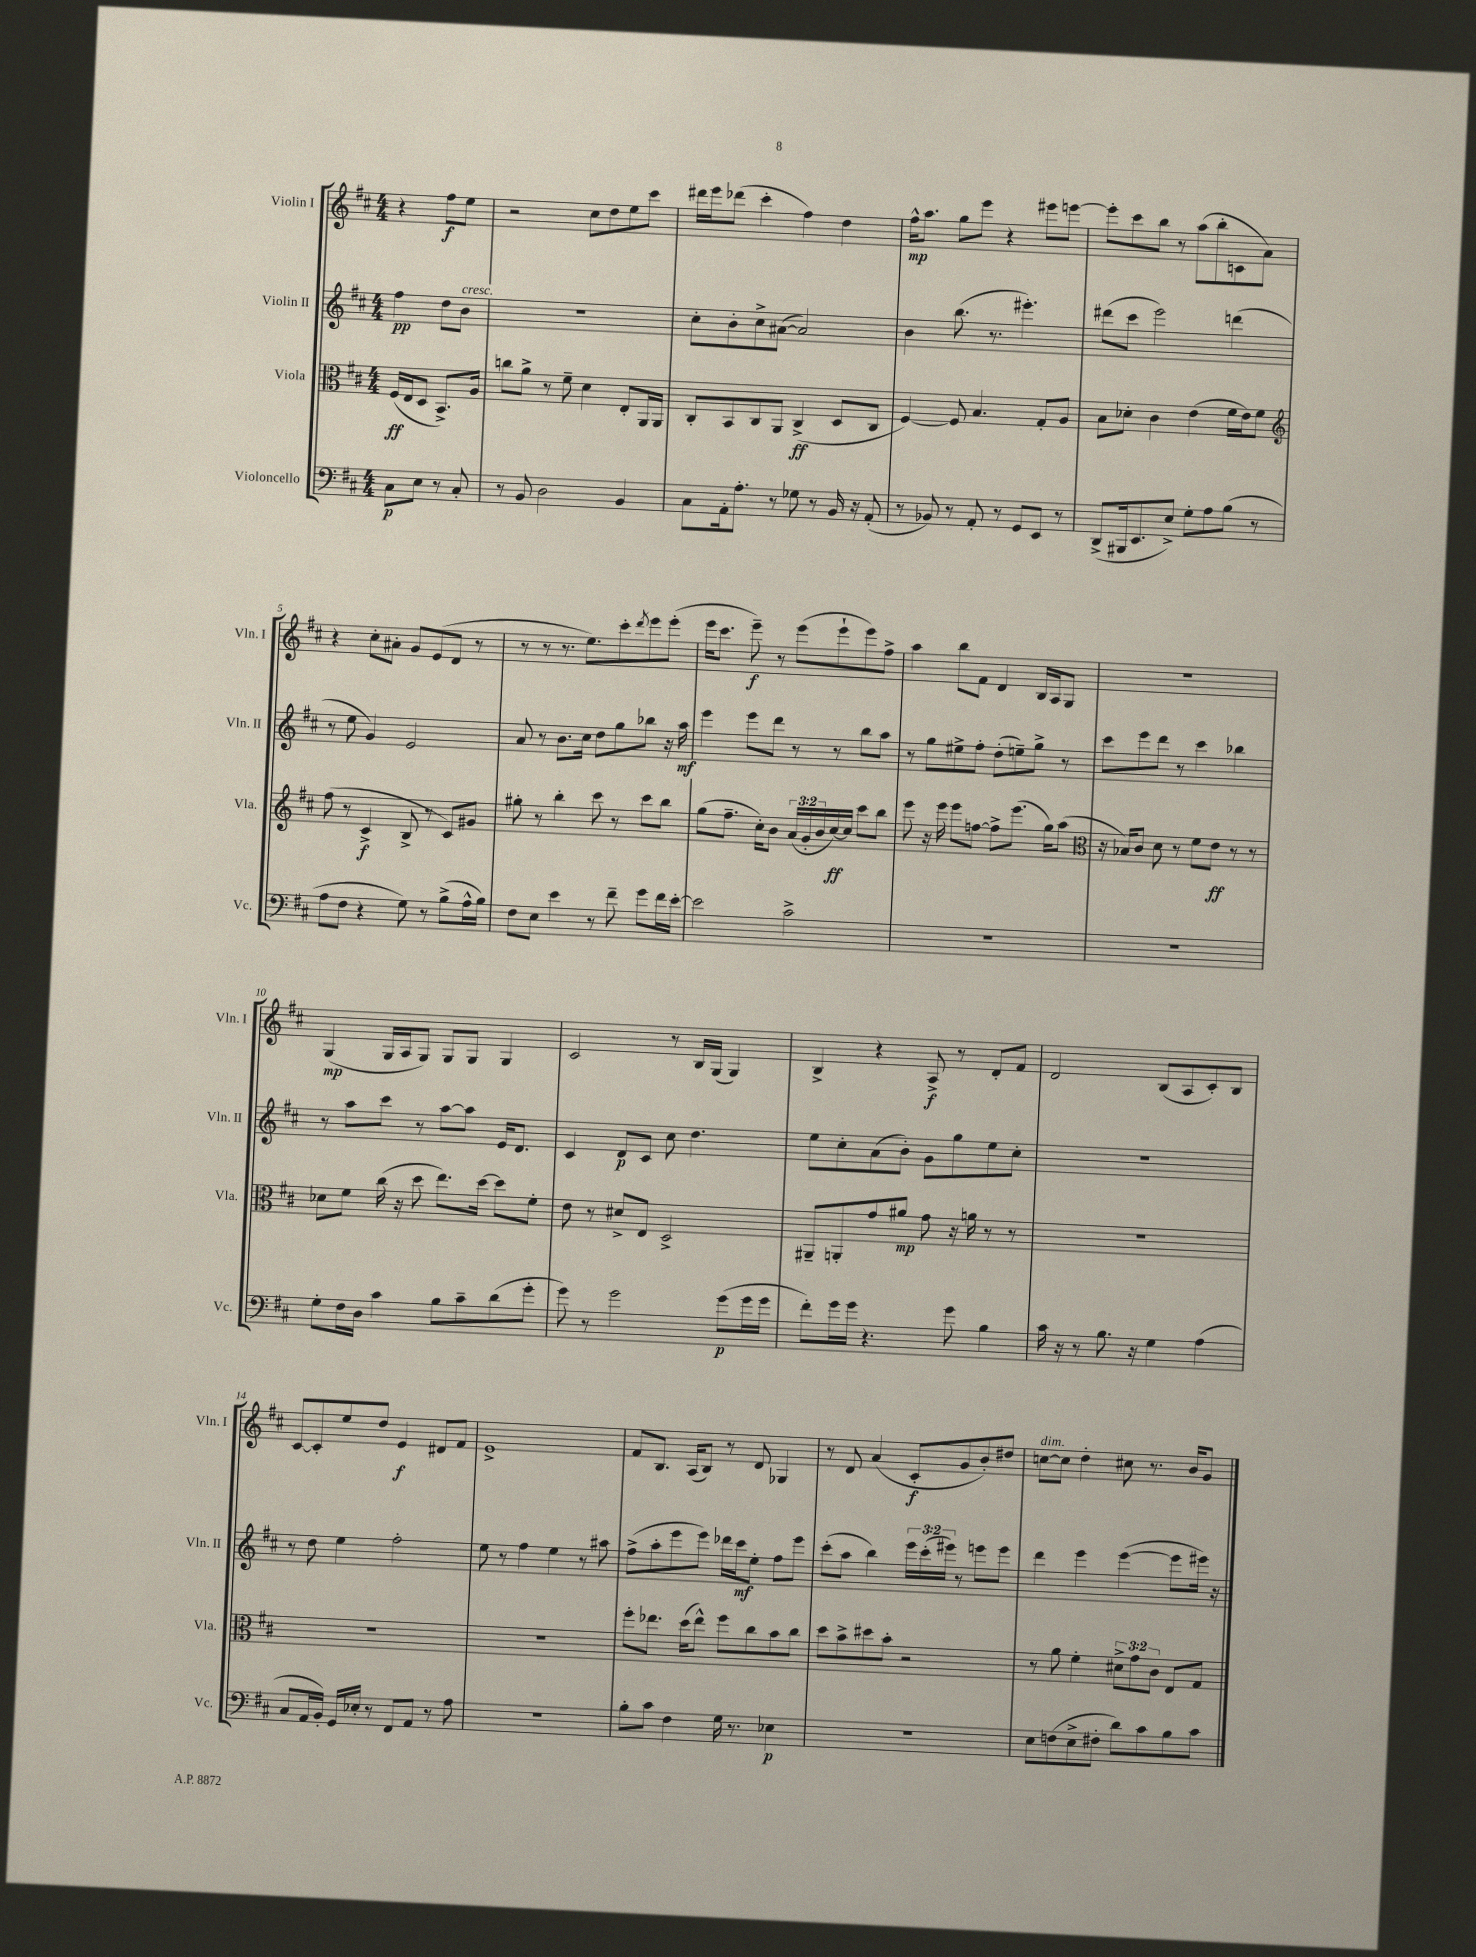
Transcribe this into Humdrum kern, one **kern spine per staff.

**kern	**dynam	**kern	**dynam	**kern	**dynam	**kern	**dynam
*part4	*part4	*part3	*part3	*part2	*part2	*part1	*part1
*staff4	*staff4	*staff3	*staff3	*staff2	*staff2	*staff1	*staff1
*I"Violoncello	*	*I"Viola	*	*I"Violin II	*	*I"Violin I	*
*I'Vc.	*	*I'Vla.	*	*I'Vln. II	*	*I'Vln. I	*
*clefF4	*	*clefC3	*	*clefG2	*	*clefG2	*
*k[f#c#]	*	*k[f#c#]	*	*k[f#c#]	*	*k[f#c#]	*
*M4/4	*	*M4/4	*	*M4/4	*	*M4/4	*
=	=	=	=	=	=	=	=
8C#\L	p	(16F#/LL	ff	4ff#\	pp	4r	.
.	.	16E/J	.	.	.	.	.
8E\J	.	8D/J	.	.	.	.	.
8r	.	8.BB^/L)	.	8dd\L	.	8ff#\L	f
!	!	!	!	!LO:TX:a:i:t=cresc.	!	!	!
8C#'/	.	.	.	8b\J	.	8ee\J	.
.	.	16A/Jk	.	.	.	.	.
=1	=1	=1	=1	=1	=1	=1	=1
8r	.	8ccn\L	.	1r	.	2r	.
8BB/	.	8a^\J	.	.	.	.	.
2D\	.	8r	.	.	.	.	.
.	.	8f#~\	.	.	.	.	.
.	.	4d\	.	.	.	8cc#\L	.
.	.	.	.	.	.	8dd\	.
4BB/	.	8E'/L	.	.	.	8ee\	.
.	.	16AA/L	.	.	.	8ccc#\J	.
.	.	16AA/JJ	.	.	.	.	.
=2	=2	=2	=2	=2	=2	=2	=2
8C#\L	.	8C#'/L	.	8cc#'\L	.	16ddd#X\LL	.
.	.	.	.	.	.	16eee\J	.
16AA'\k	.	8BB/	.	8b'\	.	(8ddd-X\J	.
8.A'\J	.	.	.	.	.	.	.
.	.	8C#/	.	8cc#^\	.	4ccc#'\	.
8r	.	8AA/J	.	([8a#X\J	.	.	.
8G-X\	.	(4C#^/	ff	2a#/])	.	4ff#\)	.
8r	.	.	.	.	.	.	.
16BB/	.	8D/L	.	.	.	4dd\	.
16r	.	.	.	.	.	.	.
(8AA'/	.	8C#/J	.	.	.	.	.
=3	=3	=3	=3	=3	=3	=3	=3
8r	.	[4F#/)	.	4b\	.	16ff#^^\KL	mp
.	.	.	.	.	.	8.aa\J	.
8BB-X/)	.	.	.	.	.	.	.
8r	.	8F#/]	.	(8.bb\	.	8gg\L	.
8AA'/	.	4.B/	.	.	.	8eee\J	.
.	.	.	.	8.r	.	.	.
8r	.	.	.	.	.	4r	.
8GG/L	.	.	.	4.eee#X'\)	.	.	.
8EE/J	.	8G'/L	.	.	.	8eee#X\L	.
8r	.	8A/J	.	.	.	[8eeen\J	.
=4	=4	=4	=4	=4	=4	=4	=4
(8DD^/L	.	8B\L	.	(8ddd#X\L	.	8eee'\L]	.
16BBB#X/k	.	8d-X'\J	.	8ccc#\J	.	8ccc#\	.
8.EE/	.	.	.	.	.	.	.
.	.	4c#\	.	2eee\)	.	8bb\J	.
8E^/J)	.	.	.	.	.	8r	.
8G'\L	.	(4e\	.	.	.	(8aa\L	.
8A\	.	.	.	.	.	8bb'\	.
(8B\J	.	16f#\LL	.	(4dddn\	.	8cn\	.
.	.	16e\J)	.	.	.	.	.
8r	.	8f#\J	.	.	.	8a\J)	.
!!LO:LB:g=z
=5	=5	=5	=5	=5	=5	=5	=5
*	*	*clefG2	*	*	*	*	*
8A\L	.	(8ff#\	.	8r	.	4r	.
8F#\J	.	8r	.	8ee\	.	.	.
4r	.	4c#^/	f	4g/)	.	8cc#'\L	.
.	.	.	.	.	.	8a#X'\J	.
8G\)	.	8B^/	.	2e/	.	8g/L	.
8r	.	8r	.	.	.	(8e/	.
(8B^\L	.	8c#/L)	.	.	.	8d/J	.
16A^^\L	.	8g#X/J	.	.	.	8r	.
16B\JJ)	.	.	.	.	.	.	.
=6	=6	=6	=6	=6	=6	=6	=6
8F#\L	.	8gg#X'\	.	8a/	.	8r	.
8E\J	.	8r	.	8r	.	8r	.
4e\	.	4bb'\	.	8.b\L	.	8.r	.
.	.	.	.	16cc#\Jk	.	8.ee\L)	.
8r	.	8ccc#\	.	8dd\L	.	.	.
8f#~\	.	8r	.	8gg\	.	8ccc#'\	.
.	.	.	.	.	.	8qddd/	.
8g\L	.	8ccc#\L	.	8bb-X\J	.	8eee\	.
16f#\L	.	8bb\J	.	16r	.	(8eee'\J	.
[16e'\JJ	.	.	.	16aa\	mf	.	.
=7	=7	=7	=7	=7	=7	=7	=7
2e\]	.	(8gg\L	.	4eee\	.	16eee\KL	.
.	.	.	.	.	.	8.ccc#\J	.
.	.	8.ff#~\J	.	.	.	.	.
.	.	.	.	8eee\L	.	8eee~\)	f
.	.	16cc#'\KL)	.	.	.	.	.
.	.	8b\J	.	8ddd\J	.	8r	.
2c#^\	.	(24a/LL	.	8r	.	(8eee\L	.
.	.	24g'/	.	.	.	.	.
.	.	24b/	.	.	.	.	.
.	.	[16cc#/)	ff	8r	.	8eee`\	.
.	.	16cc#/JJ]	.	.	.	.	.
.	.	8ccc#\L	.	8bb\L	.	8eee\)	.
.	.	8bb\J	.	8aa\J	.	8ff#^\J	.
=8	=8	=8	=8	=8	=8	=8	=8
1r	.	8eee\	.	8r	.	4aa\	.
.	.	16r	.	8gg\L	.	.	.
.	.	16eee\	.	.	.	.	.
.	.	8eee\L	.	8ee#X^\	.	8bb\L	.
.	.	[8ffn\J	.	8ff#'\J	.	8f#\J	.
.	.	8ff^\L]	.	(8dd'\L	.	4d/	.
.	.	(8.eee\J	.	8een~\)	.	.	.
.	.	.	.	8gg^\J	.	16B/LL	.
.	.	16gg\KL)	.	.	.	16A/J	.
.	.	(8aa\J	.	8r	.	8G/J	.
=9	=9	=9	=9	=9	=9	=9	=9
*	*	*clefC3	*	*	*	*	*
1r	.	16r	.	8ccc#\L	.	1r	.
.	.	16B-X/KL)	.	.	.	.	.
.	.	8c#/J	.	8eee\	.	.	.
.	.	8d\	.	8ddd\J	.	.	.
.	.	8r	.	8r	.	.	.
.	.	8f#\L	.	4ccc#\	.	.	.
.	.	8e\J	ff	.	.	.	.
.	.	8r	.	4bb-X\	.	.	.
.	.	8r	.	.	.	.	.
!!LO:LB:g=z
=10	=10	=10	=10	=10	=10	=10	=10
8G'\L	.	8d-X\L	.	8r	.	(4G/	mp
16F#\L	.	8f#\J	.	8aa\L	.	.	.
16D\JJ	.	.	.	.	.	.	.
4c#\	.	(16cc#\	.	8ccc#\J	.	16G/LL	.
.	.	16r	.	.	.	16A/J	.
.	.	8dd\	.	8r	.	8G/J)	.
8B\L	.	8.ee\L)	.	[8aa\L	.	8G/L	.
8c#~\	.	.	.	8aa\J]	.	8G/J	.
.	.	[16dd\Jk	.	.	.	.	.
(8d\	.	8dd\L]	.	16e/KL	.	4G/	.
.	.	.	.	8.d/J	.	.	.
8g'\J	.	8f#'\J	.	.	.	.	.
=11	=11	=11	=11	=11	=11	=11	=11
8g\)	.	8e\	.	4c#/	.	2c#/	.
8r	.	8r	.	.	.	.	.
2g\	.	8d#X^/L	.	8d/L	p	.	.
.	.	8E/J	.	8c#/J	.	.	.
.	.	2D^/	.	8cc#\	.	8r	.
.	.	.	.	4.dd\	.	16B/LL	.
.	.	.	.	.	.	(16G/JJ	.
(8g\L	p	.	.	.	.	4G/)	.
16g\L	.	.	.	.	.	.	.
16g\JJ	.	.	.	.	.	.	.
=12	=12	=12	=12	=12	=12	=12	=12
8f#'\L)	.	8AA#X~/L	.	8ee\L	.	4B^/	.
16g\L	.	8AAn'/	.	8cc#'\	.	.	.
16g\JJ	.	.	.	.	.	.	.
4.r	.	8g/	.	(8a\	.	4r	.
.	.	8a#X/J	mp	8b'\J)	.	.	.
.	.	8g\	.	8g\L	.	8A^/	f
8g\	.	16r	.	8gg\	.	8r	.
.	.	16an\	.	.	.	.	.
4B\	.	8r	.	8ee\	.	8d'/L	.
.	.	8r	.	8cc#'\J	.	8f#/J	.
=13	=13	=13	=13	=13	=13	=13	=13
16c#\	.	1r	.	1r	.	2d/	.
16r	.	.	.	.	.	.	.
8r	.	.	.	.	.	.	.
8.B\	.	.	.	.	.	.	.
16r	.	.	.	.	.	.	.
4G\	.	.	.	.	.	(8B/L	.
.	.	.	.	.	.	8A/	.
(4A\	.	.	.	.	.	8c#'/)	.
.	.	.	.	.	.	8B/J	.
!!LO:LB:g=z
=14	=14	=14	=14	=14	=14	=14	=14
8C#/L	.	1r	.	8r	.	[8c#/L	.
16AA/L	.	.	.	8dd\	.	8c#'/]	.
16BB'/JJ)	.	.	.	.	.	.	.
16GG/LL	.	.	.	4ee\	.	8ee/	.
16E-X'/JJ	.	.	.	.	.	.	.
8r	.	.	.	.	.	8dd/J	.
8FF#/L	.	.	.	2ff#'\	.	4e/	f
8AA/J	.	.	.	.	.	.	.
8r	.	.	.	.	.	8d#X/L	.
8A\	.	.	.	.	.	8f#/J	.
=15	=15	=15	=15	=15	=15	=15	=15
1r	.	1r	.	8ee\	.	1e^	.
.	.	.	.	8r	.	.	.
.	.	.	.	4ff#\	.	.	.
.	.	.	.	4ee\	.	.	.
.	.	.	.	8r	.	.	.
.	.	.	.	8aa#X\	.	.	.
=16	=16	=16	=16	=16	=16	=16	=16
8B'\L	.	8ff#'\L	.	(8ff#^\L	.	8f#/L	.
8c#\J	.	8.ee-X\J	.	8aa'\	.	8.B/J	.
4F#\	.	.	.	8eee\	.	.	.
.	.	(16dd\KL	.	.	.	(16A/KL	.
.	.	8ee-^^\J)	.	8eee\J)	.	8B/J)	.
16G\	.	8ff#\L	.	16ddd-X\LL	.	8r	.
8.r	.	.	.	16ccc#\J	mf	.	.
.	.	8cc#\	.	8ee'\J	.	8d/	.
4E-X\	p	8b\	.	8ff#\L	.	4G-X/	.
.	.	8cc#\J	.	8eee\J	.	.	.
=17	=17	=17	=17	=17	=17	=17	=17
1r	.	8dd\L	.	(8ccc#'\L	.	8r	.
.	.	8b^\	.	8aa\J	.	8d/	.
.	.	8dd#X\	.	4bb\)	.	(4a/	.
.	.	8b'\J	.	.	.	.	.
.	.	2r	.	24eee\LL	.	8c#'/L	f
.	.	.	.	(24ccc#'\	.	.	.
.	.	.	.	24eee#X\JJ)	.	.	.
.	.	.	.	8r	.	8g/	.
.	.	.	.	8eeen\L	.	8b'/)	.
.	.	.	.	8eee\J	.	8dd#X/J	.
=18	=18	=18	=18	=18	=18	=18	=18
!	!	!	!	!	!	!LO:TX:a:i:t=dim.	!
8E\L	.	8r	.	4ddd\	.	[8ccn\L	.
(8Fn\	.	8a\	.	.	.	8cc\J]	.
8E^\	.	4f#'\	.	4eee\	.	4dd'\	.
8F#X'\J	.	.	.	.	.	.	.
8d\L)	.	12d#X^\L	.	([4eee\	.	8cc#X\	.
.	.	12g\	.	.	.	.	.
8c#\	.	.	.	.	.	8.r	.
.	.	12c#\J	.	.	.	.	.
8B\	.	8E/L	.	8eee\L]	.	.	.
.	.	.	.	.	.	16b/KL	.
8c#\J	.	8G/J	.	16eee#X\Jk)	.	8g/J	.
.	.	.	.	16r	.	.	.
==	==	==	==	==	==	==	==
*-	*-	*-	*-	*-	*-	*-	*-
